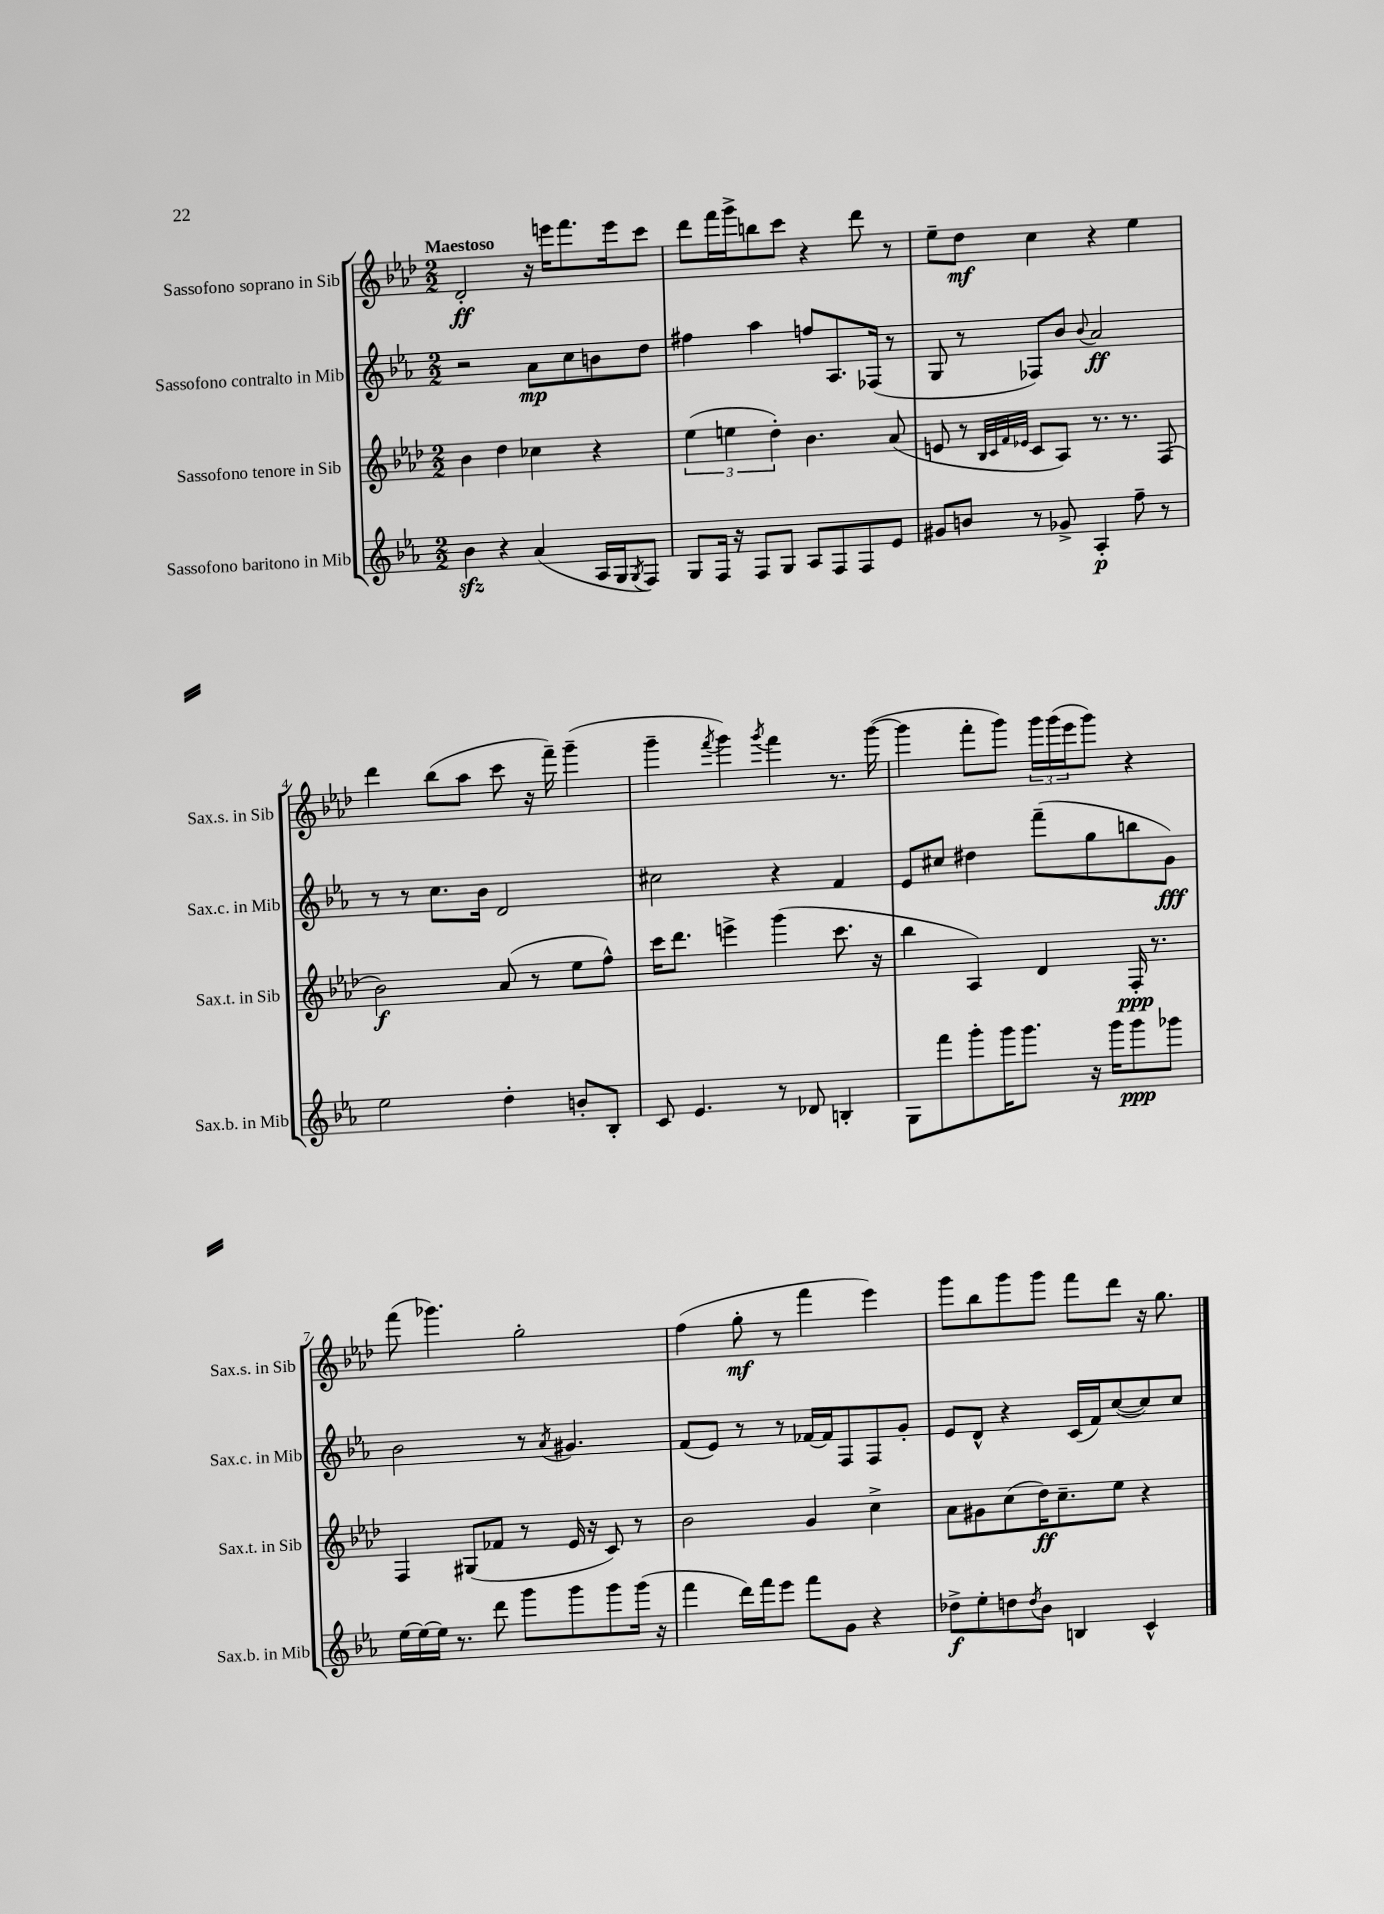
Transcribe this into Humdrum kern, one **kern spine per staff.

**kern	**dynam	**kern	**dynam	**kern	**dynam	**kern	**dynam
*part4	*part4	*part3	*part3	*part2	*part2	*part1	*part1
*staff4	*staff4	*staff3	*staff3	*staff2	*staff2	*staff1	*staff1
*I"Sassofono baritono in Mib	*	*I"Sassofono tenore in Sib	*	*I"Sassofono contralto in Mib	*	*I"Sassofono soprano in Sib	*
*I'Sax.b. in Mib	*	*I'Sax.t. in Sib	*	*I'Sax.c. in Mib	*	*I'Sax.s. in Sib	*
*clefG2	*	*clefG2	*	*clefG2	*	*clefG2	*
*k[b-e-a-]	*	*k[b-e-a-d-]	*	*k[b-e-a-]	*	*k[b-e-a-d-]	*
*M2/2	*	*M2/2	*	*M2/2	*	*M2/2	*
=1	=1	=1	=1	=1	=1	=1	=1
!	!	!	!	!	!	!LO:TX:a:B:t=Maestoso	!
4b-zz\	.	4b-\	.	2r	.	2d-'/	ff
4r	.	4dd-\	.	.	.	.	.
(4a-/	.	4cc-X\	.	8a-\L	mp	16r	.
.	.	.	.	.	.	16eeen\KL	.
.	.	.	.	8cc\	.	8.fff\	.
16A-/LL	.	4r	.	8bn\	.	.	.
16G/J	.	.	.	.	.	16eee\k	.
8qG/	.	.	.	.	.	.	.
8F/J)	.	.	.	8dd\J	.	8ccc\J	.
=2	=2	=2	=2	=2	=2	=2	=2
8G/L	.	(6ee-\	.	4ff#X\	.	8ddd-\L	.
16F/Jk	.	.	.	.	.	16fff\L	.
.	.	6een\	.	.	.	.	.
16r	.	.	.	.	.	16ggg^\J	.
8F/L	.	.	.	4aa-\	.	8bbn\	.
.	.	6dd-'\)	.	.	.	.	.
8G/J	.	.	.	.	.	8ccc\J	.
8A-/L	.	4.b-\	.	8ffn/L	.	4r	.
8F/	.	.	.	8.A-/	.	.	.
8F/	.	.	.	.	.	8ddd-\	.
.	.	.	.	(16F-X/Jk	.	.	.
8e-/J	.	(8a-/	.	8r	.	8r	.
=3	=3	=3	=3	=3	=3	=3	=3
8g#X/L	.	8en/	.	8G/	.	8ee-~\L	.
8bn/J	.	8r	.	8r	.	8dd-\J	mf
.	.	32qqB-/LLL	.	.	.	.	.
.	.	32qqc/	.	.	.	.	.
.	.	32qqf/	.	.	.	.	.
.	.	32qqe-X/JJJ	.	.	.	.	.
8r	.	8c/L	.	8F-X/L)	.	4cc\	.
8g-X^/	.	8A-/J)	.	8b-/J	.	.	.
.	.	.	.	8qqb-/	.	.	.
4A-'/	p	8.r	.	2a-/	ff	4r	.
.	.	8.r	.	.	.	.	.
8ff~\	.	.	.	.	.	4ee-\	.
8r	.	(8F/	.	.	.	.	.
!!LO:LB:g=z
=4	=4	=4	=4	=4	=4	=4	=4
2ee-\	.	2b-\)	f	8r	.	4ddd-\	.
.	.	.	.	8r	.	.	.
.	.	.	.	8.cc\L	.	(8bb-\L	.
.	.	.	.	.	.	8aa-\J	.
.	.	.	.	16b-\Jk	.	.	.
4dd'\	.	(8a-/	.	2d/	.	8ccc\	.
.	.	8r	.	.	.	16r	.
.	.	.	.	.	.	16fff~\)	.
8bn'/L	.	8ee-\L	.	.	.	(4ggg~\	.
8B-'/J	.	8ff^^\J)	.	.	.	.	.
=5	=5	=5	=5	=5	=5	=5	=5
8c/	.	16ccc\KL	.	2cc#X\	.	4ggg~\	.
.	.	8.ddd-\J	.	.	.	.	.
4.e-/	.	.	.	.	.	.	.
.	.	.	.	.	.	8qfff/	.
.	.	4eeen^\	.	.	.	4ggg\)	.
.	.	.	.	.	.	8qggg/	.
8r	.	(4ggg\	.	4r	.	4fff\	.
8d-X/	.	.	.	.	.	.	.
4Bn'/	.	8.ccc\	.	4f/	.	8.r	.
.	.	16r	.	.	.	([16ggg\	.
=6	=6	=6	=6	=6	=6	=6	=6
8G\L	.	4bb-\	.	8e-/L	.	4ggg\]	.
8fff\	.	.	.	8cc#X/J	.	.	.
8ggg'\	.	4A-/)	.	4dd#X\	.	8fff'\L	.
16ggg\K	.	.	.	.	.	8ggg\J)	.
8.ggg\J	.	.	.	.	.	.	.
.	.	4d-/	.	(8fff~\L	.	24ggg\LL	.
.	.	.	.	.	.	(24ggg\	.
.	.	.	.	.	.	24eee-\J	.
16r	.	.	.	8gg\	.	8ggg\J)	.
16ggg\KL	.	.	.	.	.	.	.
8ggg\	ppp	16F'/	ppp	8bbn\	.	4r	.
.	.	8.r	.	.	.	.	.
8ggg-X\J	.	.	.	8g\J)	fff	.	.
!!LO:LB:g=z
=7	=7	=7	=7	=7	=7	=7	=7
[16ee-\LL	.	4F/	.	2b-\	.	(8fff\	.
16ee-\_	.	.	.	.	.	.	.
16ee-\JJ]	.	.	.	.	.	4.ggg-X\)	.
8.r	.	.	.	.	.	.	.
.	.	(8G#X/L	.	.	.	.	.
8ddd\	.	8f-X/J	.	.	.	.	.
8ggg\L	.	8r	.	8r	.	2gg'\	.
.	.	.	.	8qa-/	.	.	.
8ggg\	.	16e-/	.	4.g#X/	.	.	.
.	.	16r	.	.	.	.	.
8ggg\	.	8c/)	.	.	.	.	.
(16ggg\Jk	.	8r	.	.	.	.	.
16r	.	.	.	.	.	.	.
=8	=8	=8	=8	=8	=8	=8	=8
4fff\	.	2b-\	.	(8f/L	.	(4ff\	.
.	.	.	.	8e-/J)	.	.	.
16ddd\LL)	.	.	.	8r	.	8gg'\	mf
16fff\J	.	.	.	.	.	.	.
8eee-\J	.	.	.	8r	.	8r	.
8fff\L	.	4g/	.	[16f-X/LL	.	4fff\	.
.	.	.	.	16f-/J]	.	.	.
8g\J	.	.	.	8F/	.	.	.
4r	.	4cc^\	.	8F/	.	4eee-\)	.
.	.	.	.	8g'/J	.	.	.
=9	=9	=9	=9	=9	=9	=9	=9
8dd-X^\L	f	8a-\L	.	8e-/L	.	8ggg\L	.
8ee-'\	.	8g#X\	.	8d^^/J	.	8bb-\	.
8ddn\	.	(8cc\	.	4r	.	8ggg\	.
8qdd/	.	.	.	.	.	.	.
8b-\J	.	16dd-\K)	ff	.	.	8ggg\J	.
.	.	8.cc~\	.	.	.	.	.
4Bn/	.	.	.	(16c/LL	.	8fff\L	.
.	.	.	.	16f/J)	.	.	.
.	.	8ee-\J	.	([8cc/	.	8ddd-\J	.
4c^^/	.	4r	.	8cc/])	.	16r	.
.	.	.	.	.	.	8.gg\	.
.	.	.	.	8cc/J	.	.	.
==	==	==	==	==	==	==	==
*-	*-	*-	*-	*-	*-	*-	*-
